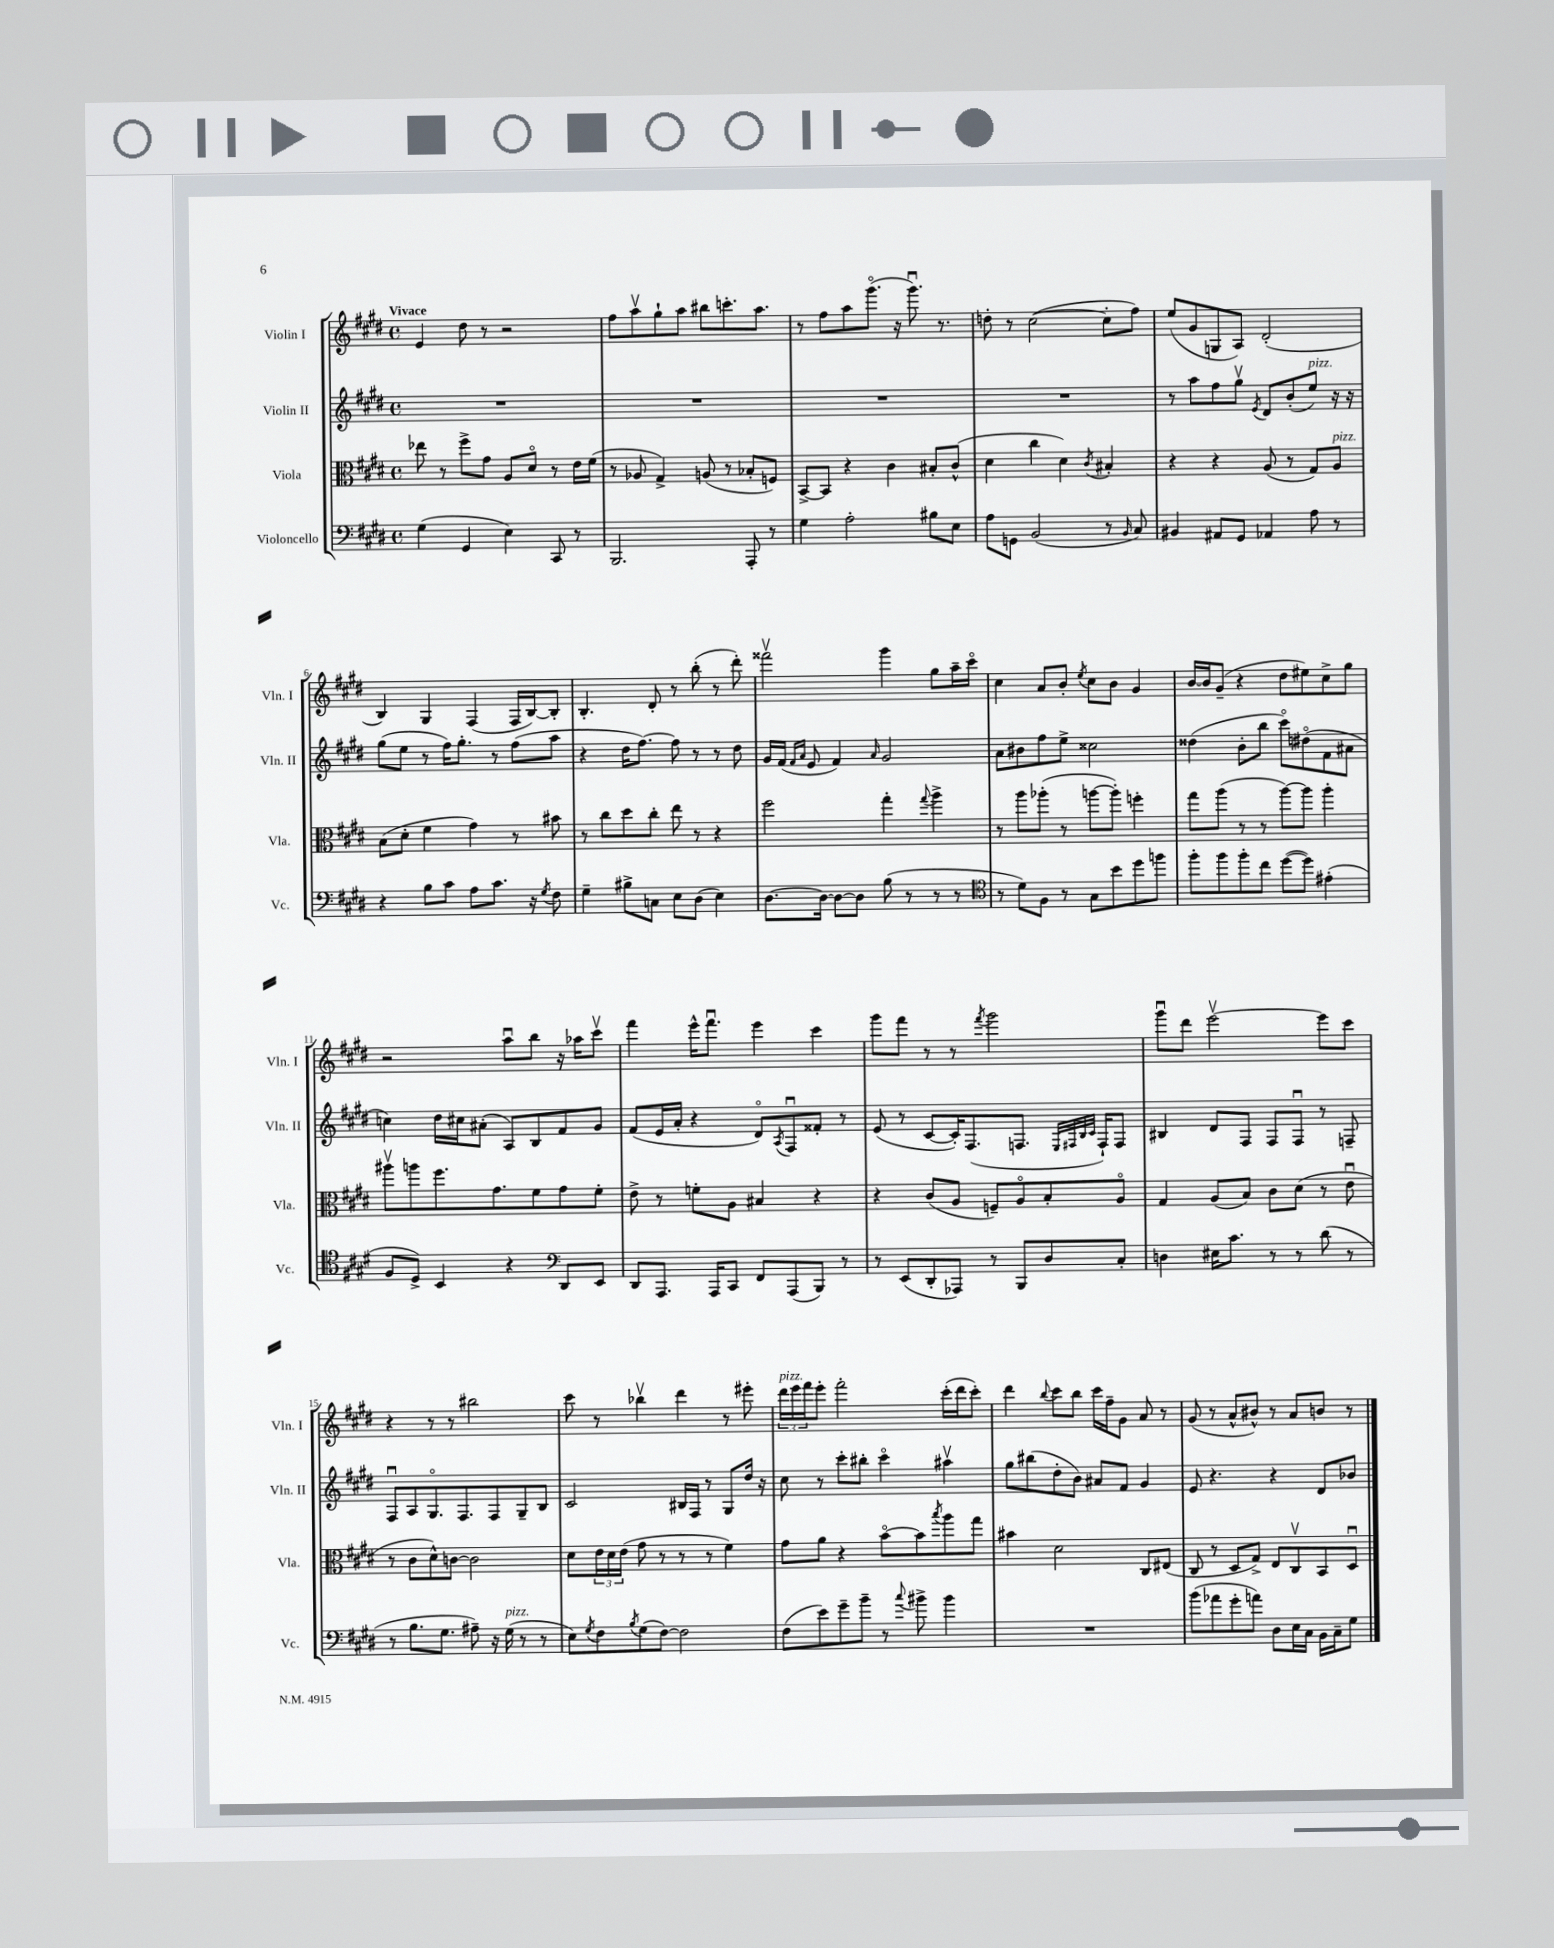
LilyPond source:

<<
\new StaffGroup <<
\new Staff = "s0" \with { instrumentName = "Violin I" shortInstrumentName = "Vln. I" } {
    \clef treble \key e \major \defaultTimeSignature \time 4/4 \tempo "Vivace"
    e'4 dis''8 r8 r2 |
    fis''8 a''8\upbow gis''8-! a''8 bis''8 c'''8.-. a''8. |
    r8 fis''8 a''8 gis'''8.\flageolet( r16 gis'''8.\downbow) r8. |
    d''8-. r8 cis''2~( cis''8-. fis''8) |
    e''8( gis'8 g8 a8) dis'2-.( |
    b4) gis4 fis4( fis16 b16~) b8-. |
    b4.-. dis'8-. r8 b''8-.( r8 dis'''8-.) |
    fisis'''2\upbow gis'''4 gis''8 a''16-- cis'''16\flageolet |
    cis''4 a'8 b'8-. \acciaccatura { e''8 } cis''8 b'8 gis'4 |
    b'16~ b'16 gis'8--( r4 dis''8 eis''8) cis''8-> gis''8 |
    r2 a''8\downbow b''8 r16 aes''16 cis'''8\upbow |
    fis'''4 e'''16-^ fis'''8.\downbow e'''4 cis'''4 |
    gis'''8 fis'''8 r8 r8 \acciaccatura { fis'''8 } gis'''2 |
    gis'''8\downbow dis'''8 e'''2~\upbow e'''8 cis'''8 |
    r4 r8 r8 bis''2 |
    cis'''8 r8 bes''4\upbow dis'''4 r8 eis'''8-. |
    \tuplet 3/2 { dis'''16^\markup { \italic "pizz." } e'''16 fis'''16 } e'''8-. fis'''2-. cis'''16-.( dis'''16 cis'''8-.) |
    dis'''4 \appoggiatura { b''8 } cis'''8 b''8 cis'''16 fis''16-- gis'8 a'8 r8 |
    gis'8( r8 a'8-^ bis'8-^) r8 a'8 b'8 r8 \bar "|." |
}
\new Staff = "s1" \with { instrumentName = "Violin II" shortInstrumentName = "Vln. II" } {
    \clef treble \key e \major \defaultTimeSignature \time 4/4
    R1 |
    R1 |
    R1 |
    R1 |
    r8 a''8 fis''8 gis''8\upbow \acciaccatura { e'8 } dis'8 b'8-.( e''8^\markup { \italic "pizz." }) r16 r16 |
    gis''8( e''8 r8 fis''16) gis''8.-. r8 fis''8( a''8 |
    r4 dis''16 fis''8.~) fis''8 r8 r8 dis''8 |
    gis'16 fis'16( \grace { fis'16 a'16 } e'8 fis'4) \grace { a'16 } gis'2 |
    a'8 bis'8 fis''8 e''8-> cisis''2 |
    disis''4( b'8-. b''8 cis'''8\flageolet) dis''8\flageolet( fis'8 ais'8 |
    c''4) dis''16 cis''16 ais'8-.( a8) b8 fis'8 gis'8 |
    fis'8( e'16 a'16-. r4 dis'8\flageolet) \acciaccatura { a8 } fis8\downbow fisis'8-. r8 |
    e'8( r8 cis'8~ cis'16-.) fis8.( f8. \grace { e32 fis32 b32 cis'32 } fis16-!) fis8 |
    bis4 dis'8 fis8 fis8 fis8\downbow r8 f8-- |
    fis8\downbow a8 gis8.\flageolet fis8. fis8 gis8-- b8 |
    cis'2 bis16 fis16 r8 gis8 dis''16 r16 |
    cis''8 r8 cis'''8-. bis''8-. cis'''4\flageolet ais''4\upbow |
    gis''8 bis''8( dis''8-. b'8) ais'8 fis'8 gis'4 |
    e'8 r4. r4 dis'8 bes'8 \bar "|." |
}
\new Staff = "s2" \with { instrumentName = "Viola" shortInstrumentName = "Vla." } {
    \clef alto \key e \major \defaultTimeSignature \time 4/4
    ees''8 r8 fis''8-> gis'8 a8 dis'8\flageolet r8 e'16 fis'16( |
    r8 aes8 gis4->) a8( r8 bes8-. f8) |
    b,8~-> b,8 r4 cis'4 bis8-. cis'8-^( |
    dis'4 cis''4 dis'4) \acciaccatura { cis'8 } bis4-. |
    r4 r4 a8( r8 gis8) a8^\markup { \italic "pizz." } |
    b8( dis'8-. fis'4 gis'4) r8 bis'8 |
    r8 cis''8 dis''8 cis''8-. e''8 r8 r4 |
    fis''2 gis''4-. \appoggiatura { gis''8 } a''4-> |
    r8 a''8 aes''8-.( r8 a''8~ a''8-.) f''4-. |
    gis''8 a''8( r8 r8 a''8~) a''8 a''4-. |
    ais''8\upbow a''8 fis''8. gis'8. fis'8 gis'8 fis'8-. |
    e'8-> r8 f'8-. a8 bis4 r4 |
    r4 cis'8( a8 f8--) a8\flageolet b8-. a8\flageolet |
    gis4 a8( b8) cis'8 dis'8( r8 e'8\downbow |
    r8 cis'8 dis'8-^) c'8~ c'2 |
    dis'8 \tuplet 3/2 { e'16 dis'16 e'16( } gis'8 r8 r8 r8 fis'4) |
    gis'8 a'8 r4 b'8~\flageolet b'8 \acciaccatura { b''8 } a''8 gis''8 |
    bis'4 dis'2 cis8 eis8( |
    cis8 r8 dis8 gis8->) e8 cis8\upbow b,8 dis8\downbow \bar "|." |
}
\new Staff = "s3" \with { instrumentName = "Violoncello" shortInstrumentName = "Vc." } {
    \clef bass \key e \major \defaultTimeSignature \time 4/4
    gis4( gis,4 e4) cis,8 r8 |
    b,,2. a,,8-. r8 |
    gis4 a2-. bis8 e8 |
    a8 g,8 b,2( r8 \grace { b,16 } cis8) |
    bis,4 ais,8 gis,8 aes,4 a8 r8 |
    r4 b8 cis'8 a8 cis'8. r16 \acciaccatura { gis8 } fis8 |
    gis4-- bis8-> c8 e8 dis8( e4) |
    dis8.~ dis16~ dis8~ dis8 b8( r8 r8 r8 |
    \clef tenor r8 dis'8) fis8 r8 gis8 b'8 dis''8 f''8 |
    fis''8-. fis''8 fis''8-. cis''8 dis''8~( dis''8) eis'4-.( |
    fis8 dis8->) b,4 r4 \clef bass dis,8 e,8 |
    dis,8 a,,8. a,,16 cis,8 fis,8 a,,8( b,,8) r8 |
    r8 e,8( dis,8-. aes,,8) r8 b,,8 dis8 cis8-. |
    d4 eis16 cis'8. r8 r8 dis'8( r8 |
    r8 b8. gis8. ais8--) r16 gis16^\markup { \italic "pizz." }( r8 r8 |
    e8) \acciaccatura { gis8 } fis8 \acciaccatura { b8 } gis8( fis8~) fis2 |
    fis8( e'8) gis'8-- b'8-- r8 \appoggiatura { cis''8 } bis'8-> bis'4 |
    R1 |
    b'8( aes'8 gis'8-. a'8) dis8 e16 cis16 b,16 cis16-- gis8 \bar "|." |
}
>>
>>
